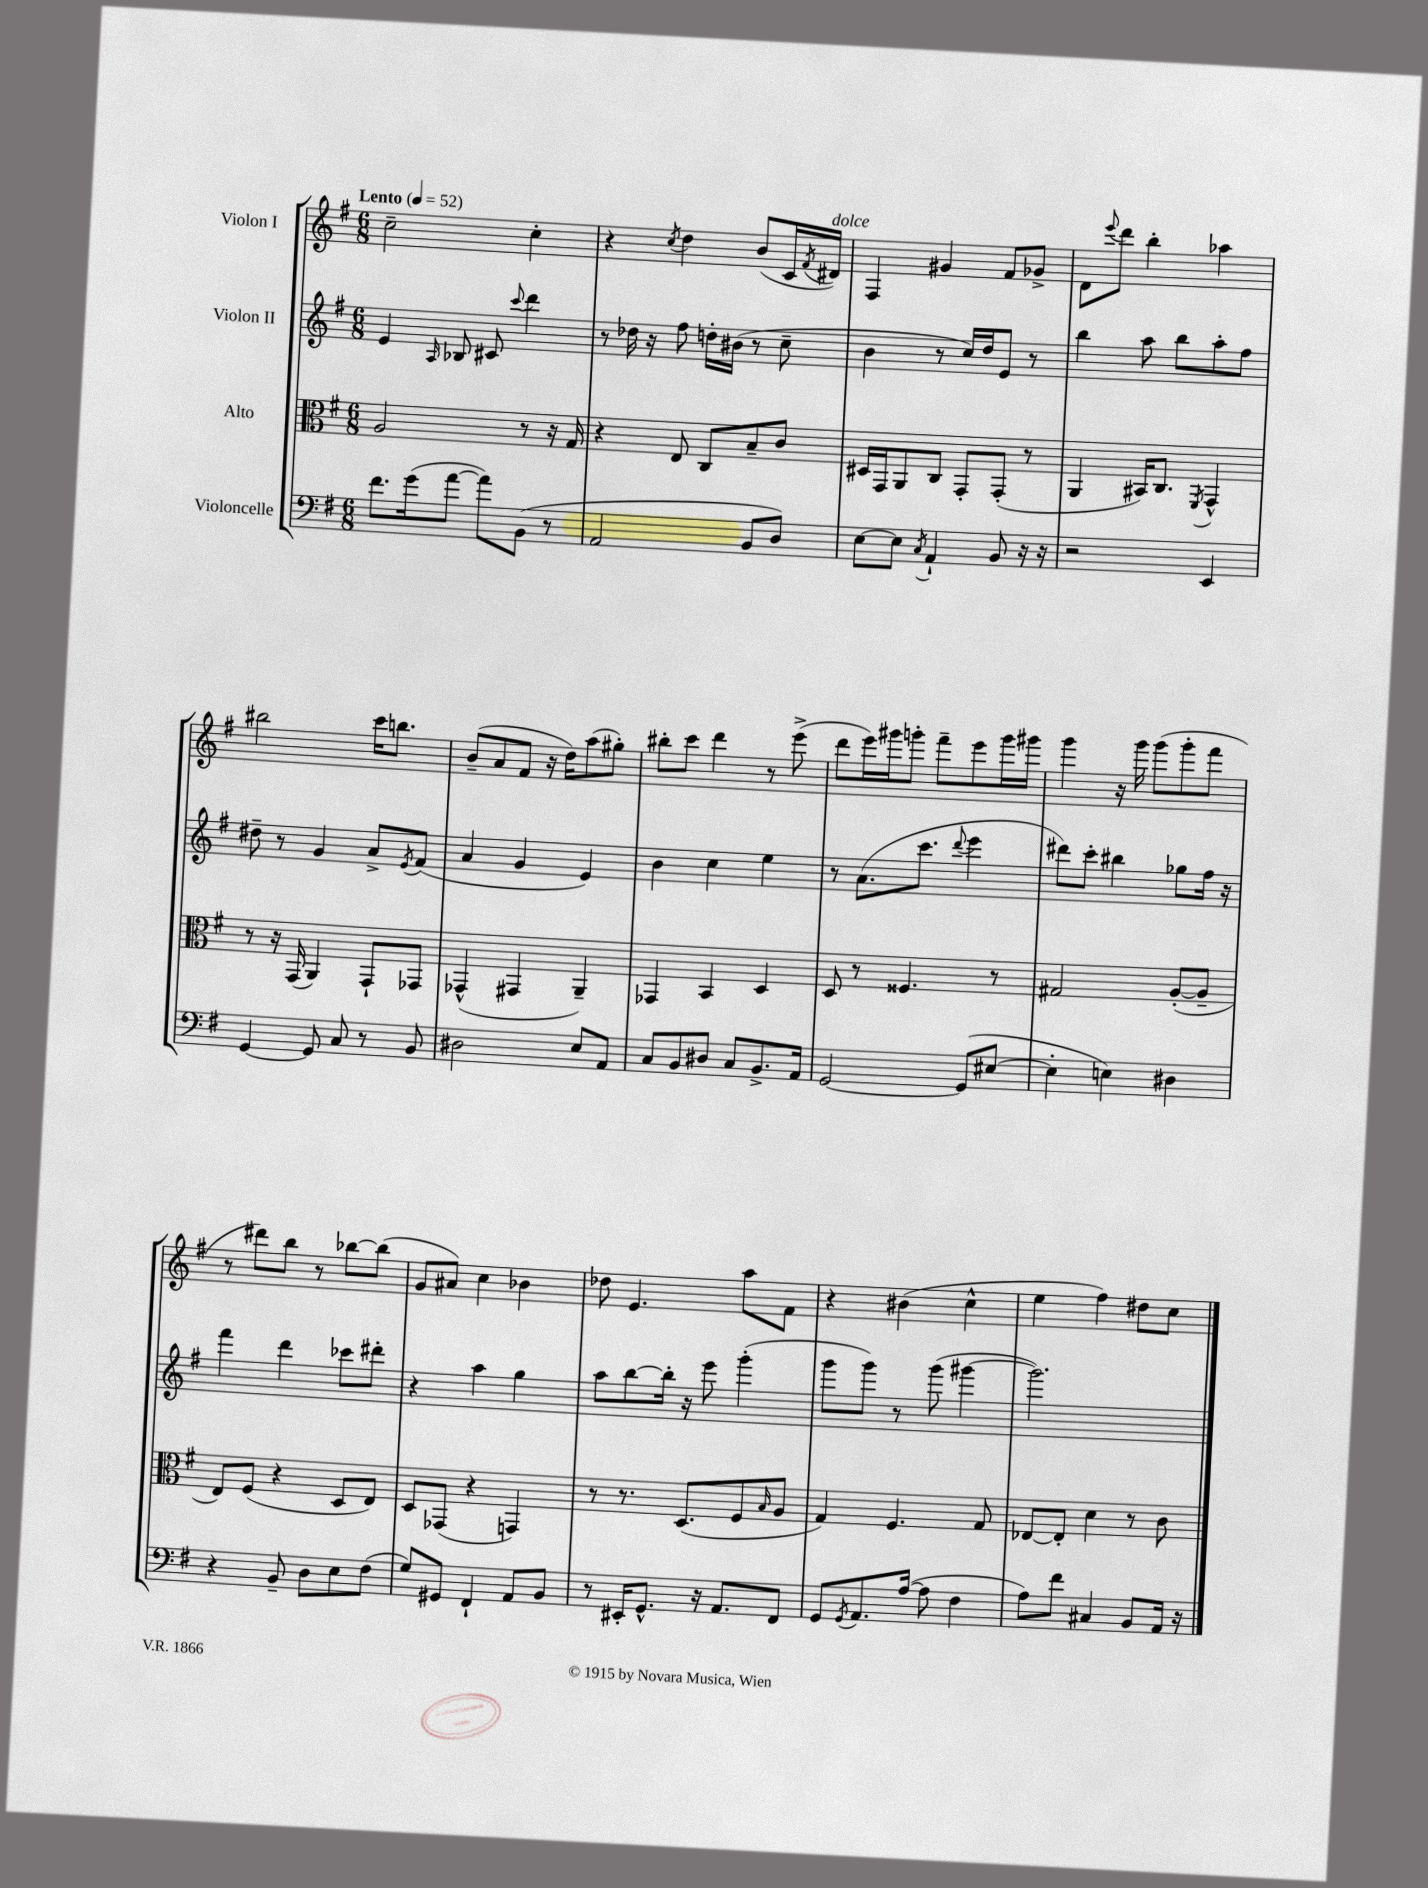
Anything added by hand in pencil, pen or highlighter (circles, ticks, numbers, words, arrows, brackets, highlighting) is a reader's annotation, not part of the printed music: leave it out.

**kern	**kern	**kern	**kern
*part4	*part3	*part2	*part1
*staff4	*staff3	*staff2	*staff1
*I"Violoncelle	*I"Alto	*I"Violon II	*I"Violon I
*clefF4	*clefC3	*clefG2	*clefG2
*k[f#]	*k[f#]	*k[f#]	*k[f#]
*M6/8	*M6/8	*M6/8	*M6/8
*MM52	*MM52	*MM52	*MM52
=1	=1	=1	=1
!	!	!	!LO:TX:a:B:t=Lento
8.f#\L	2A/	4e/	2cc~\
(16g\k	.	.	.
.	.	16qqA/	.
[8a\J	.	8B-X/	.
8a\L])	.	8c#X/	.
.	.	8qqccc/	.
(8BB\J	8r	4ddd\	4cc'\
8r	16r	.	.
.	16G/	.	.
=2	=2	=2	=2
2AA/	4r	8r	4r
.	.	16dd-X\	.
.	.	16r	.
.	.	.	8qcc/
.	8E/	8ff#\	4dd\
.	8C/L	16ddn'\LL	.
.	.	(16b#X\JJ	.
8BB/L	8B~/	8r	(8b/L
8D/J)	8c/J	8cc~\	16c/L
.	.	.	8qf#/
!	!	!	!LO:TX:a:i:t=dolce
.	.	.	16d#X/JJ)
=3	=3	=3	=3
[8E\L	16D#X/LL	4b\	4F#/
.	16GG/J	.	.
8E\J]	8AA/	.	.
8qC/	.	.	.
4AA`/	8C/J	8r	4g#X/
.	8GG'/L	16cc/LL)	.
.	.	16dd/J	.
8BB/	(8GG'/J	8e/J	8f#/L
16r	8r	8r	8g-X^/J
16r	.	.	.
=4	=4	=4	=4
2r	4AA/	4bb\	8d\L
.	.	.	8qqeee/
.	.	.	8ddd\J
.	16BB#X/KL)	8aa\	4bb'\
.	8.C/J	.	.
.	.	8bb\L	.
.	8qFF#/	.	.
4EE/	4GG^^/	8aa'\	4aa-X\
.	.	8ff#\J	.
!!LO:LB:g=z
=5	=5	=5	=5
[4GG/	8r	8dd#X~\	2bb#X\
.	16r	8r	.
.	(16GG/	.	.
8GG/]	4AA/)	4g/	.
8C/	.	.	.
8r	8GG`/L	8a^/L	16ccc\KL
.	.	.	8.bbn\J
.	.	8qe/	.
8BB/	8GG-X/J	(8f#/J	.
=6	=6	=6	=6
2D#X\	(4GG-X^^/	4a/	(8b~/L
.	.	.	8a/
.	4GG#X/	4g/	8f#/J
.	.	.	16r
.	.	.	16dd\KL)
8E/L	4AA~/)	4e/)	(8aa\
8AA/J	.	.	8gg#X'\J)
=7	=7	=7	=7
8C/L	4GG-X/	4b\	8bb#X'\L
8BB/	.	.	8ccc\J
8D#X/J	4BB/	4cc\	4ddd\
8C/L	.	.	.
8.BB^/	4D/	4ee\	8r
.	.	.	(8eee^\
16AA/Jk	.	.	.
=8	=8	=8	=8
[2GG/	8D/	8r	8ddd\L
.	8r	(8.a\L	16eee\L)
.	.	.	16ggg#X\J
.	4.F##X/	.	8gggn'\J
.	.	8.ccc\J	.
.	.	.	8fff#~\L
.	.	8qqddd/	.
(8GG/L]	.	4eee\	8eee\
[8E#X/J	8r	.	16ggg\L
.	.	.	16ggg#X\JJ
=9	=9	=9	=9
4E#'\]	2G#X/	8ddd#X\L)	4ggg\
.	.	8ccc'\J	.
4En\)	.	4bb#X\	16r
.	.	.	16ggg\
.	.	.	(8ggg\L
4D#X\	([8A'/L	8gg-X\L	8ggg'\
.	8A~/J]	16ff#\Jk	8fff#\J
.	.	16r	.
!!LO:LB:g=z
=10	=10	=10	=10
4r	8E/L)	4fff#\	8r
.	(8F#/J	.	8ddd#X\L)
8BB~/	4r	4ddd\	8bb\J
8D\L	.	.	8r
8E\	8D/L	8ccc-X\L	[8bb-X\L
(8F#\J	8E/J)	8ddd#X'\J	(8bb-\J]
=11	=11	=11	=11
8G/L)	8D/L	4r	8g/L
8GG#X/J	(8GG-X/J	.	8a#X/J)
4FF#`/	4r	4aa\	4cc\
8AA/L	4GGn/)	4gg\	4b-X\
8BB/J	.	.	.
=12	=12	=12	=12
8r	8r	8aa\L	8dd-X\
16EE#X'/KL	8.r	[8bb\	4.e/
8.GG^^/J	.	.	.
.	.	16bb'\Jk]	.
.	(8.D/L	16r	.
16r	.	8eee\	.
8.AA/L	.	.	.
.	8F#/	(4ggg'\	8aa\L
.	16qqB/	.	.
8FF#/J	8A/J	.	8f#\J
=13	=13	=13	=13
8GG/L	4G/)	8ggg\L	4r
8qGG/	.	.	.
8.AA/	.	8ggg\J)	.
.	4.F#/	8r	(4b#X\
([16A/Jk	.	.	.
8A\]	.	(8ggg\	.
4F#\	.	[4ggg#X\	4cc^^\
.	8G/	.	.
=14	=14	=14	=14
8A\L)	[8E-X/L	2.ggg#\])	4ee\
8f#\J	8E-'/J]	.	.
4C#X/	4d\	.	4ff#\)
8BB/L	8r	.	8dd#X\L
16AA/Jk	8c\	.	8cc\J
16r	.	.	.
==	==	==	==
*-	*-	*-	*-
